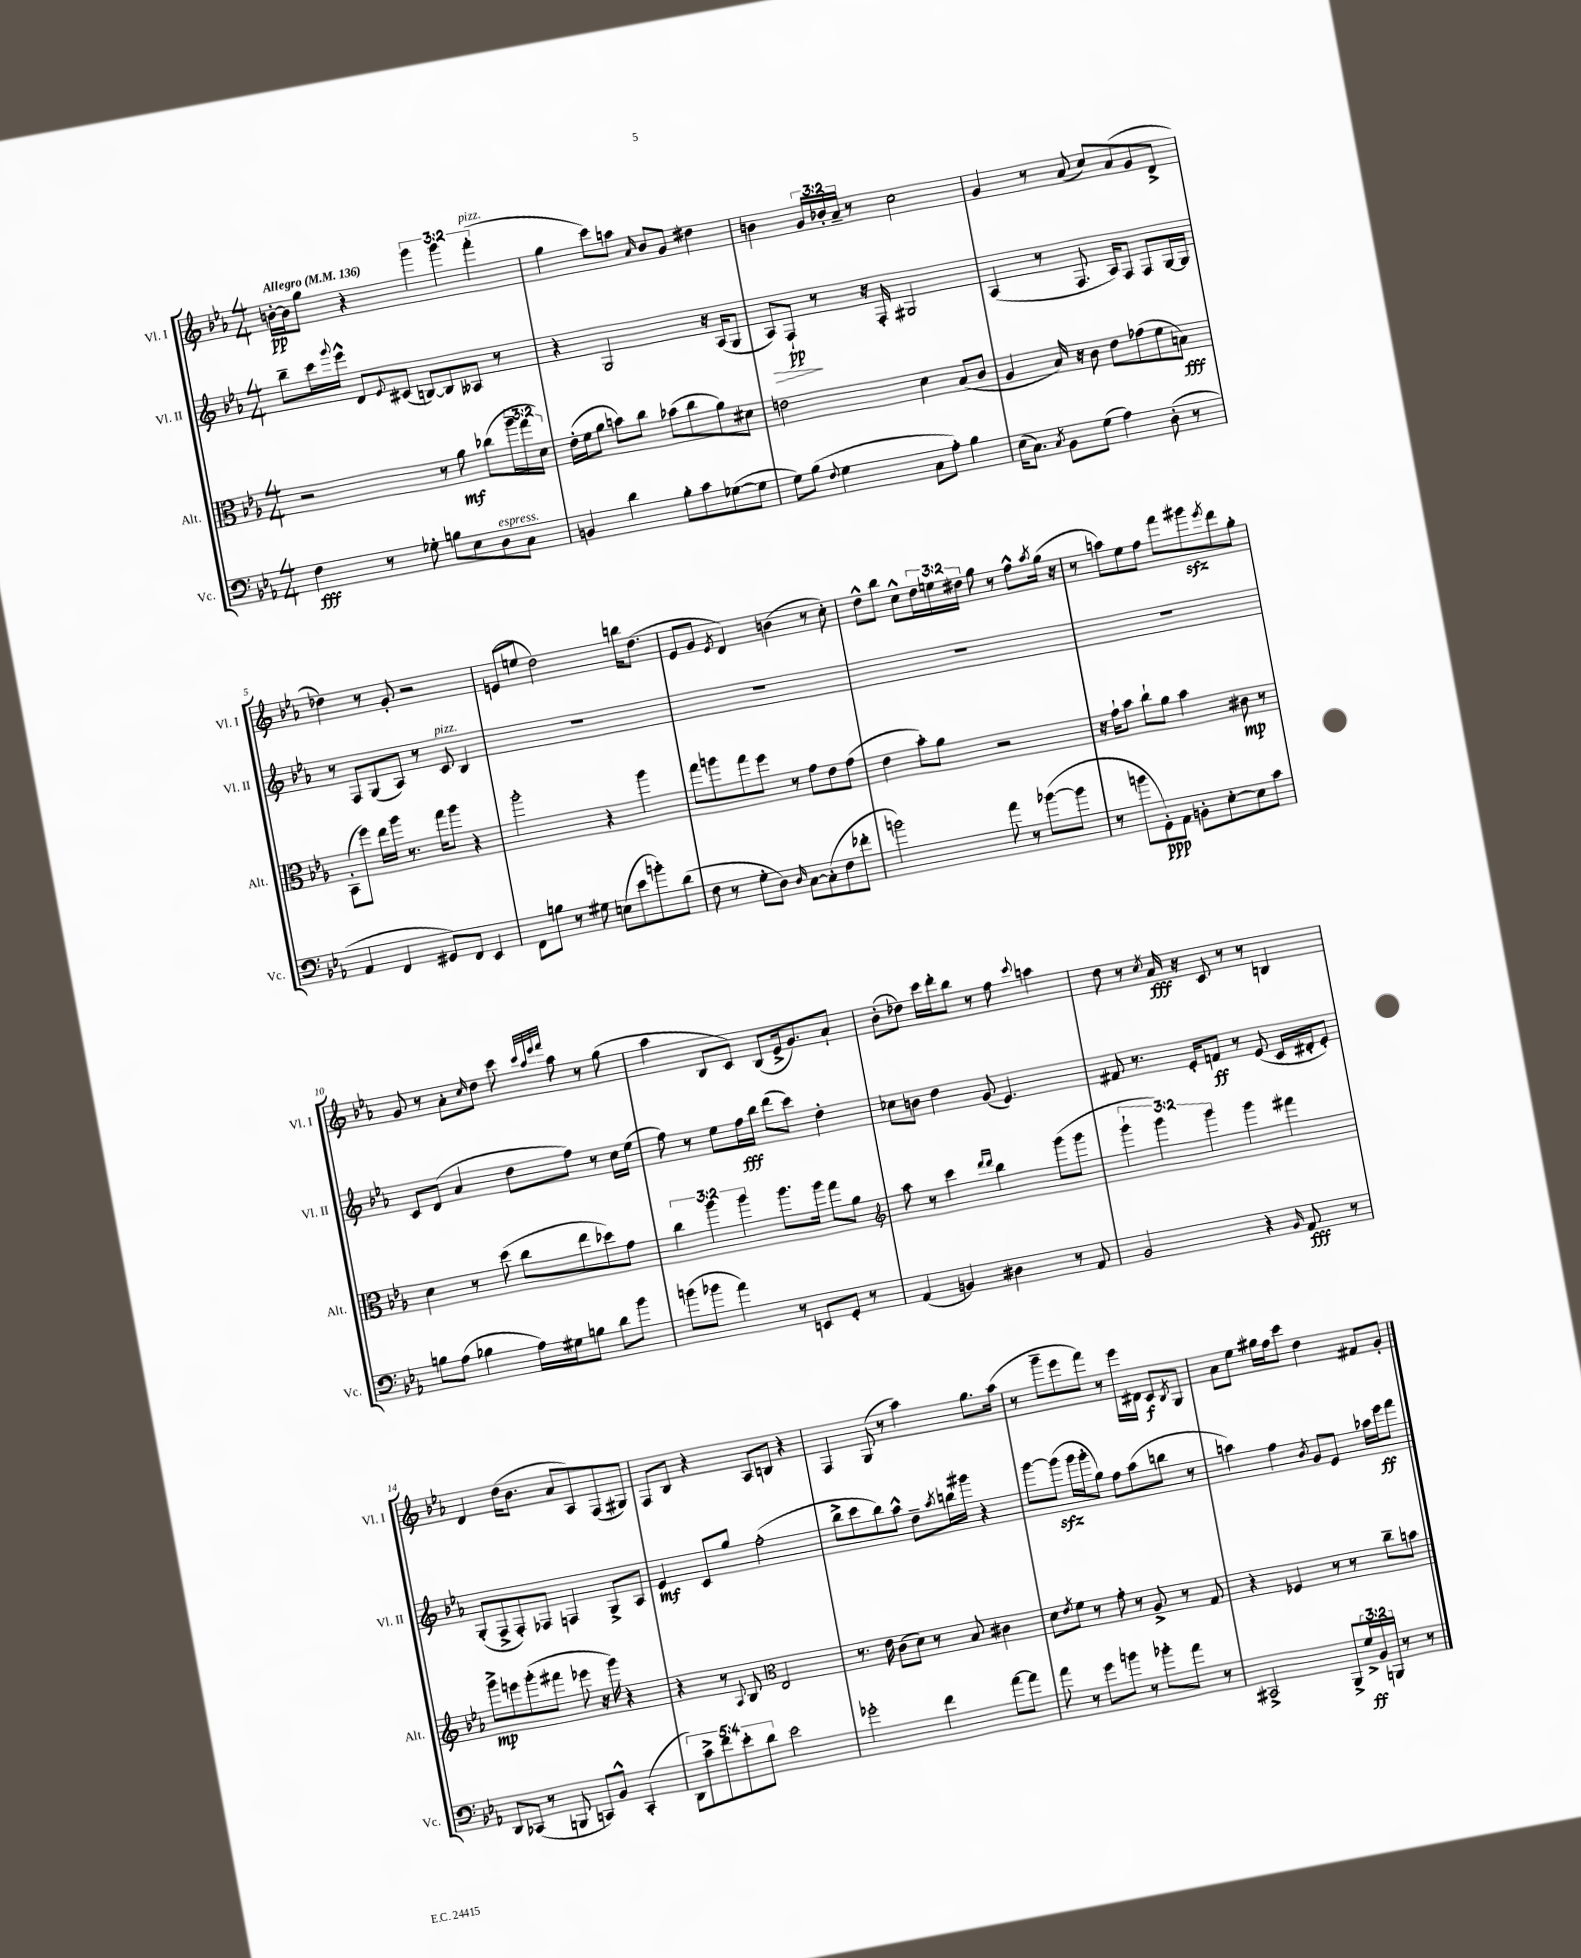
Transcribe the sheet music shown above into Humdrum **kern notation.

**kern	**kern	**kern	**kern
*staff4	*staff3	*staff2	*staff1
*clefF4	*clefC3	*clefG2	*clefG2
*k[b-e-a-]	*k[b-e-a-]	*k[b-e-a-]	*k[b-e-a-]
*M4/4	*M4/4	*M4/4	*M4/4
*MM136	*MM136	*MM136	*MM136
4F	2r	8bb-~	[16b'
.	.	.	16b]
.	.	16ccc	8gg
.	.	8qqggg	.
.	.	16eee-^^	.
8r	.	8d	4r
.	.	8qqe-	.
8G-'	.	(8c#	.
8B	8r	[8B)	6ggg
8E-	8a-	8B]	.
.	.	.	6ggg
8D	(8cc-	8A--	.
.	.	.	(6fff'
8C	24aa-~	8r	.
.	24gg	.	.
.	24d)	.	.
=	=	=	=
4BB	(16e-'	4r	4gg
.	16f	.	.
.	8a-	.	.
4d	8b)	2G	8ccc)
.	8cc	.	8aa
.	.	.	16qqa-
8B-'	(8b-	.	8b-
8c	8cc	.	8g
([8G-	8a-)	16r	4dd#
.	.	(16A-	.
8G-]	8d#	8G	.
=	=	=	=
8G)	2e	8A-)	4b
(8B-	.	8F`	.
8qqF	.	.	.
4G	.	8r	24g
.	.	.	24b-'
.	.	.	24a-~
.	.	16r	8r
.	.	16F'	.
8C	4d	2G#	2cc
8A-')	.	.	.
4B-	(8B-	.	.
.	8c	.	.
=	=	=	=
(16E-	4A-	(4A-	4g
8.C)	.	.	.
8qC	.	.	.
8BB-	16B-)	8r	8r
.	16r	.	.
(8G	8c	8.F	(8a-
4A-)	8e-	.	8cc)
.	.	16A-)	.
.	(8g-	8F	(8a-
(8D'	8f	8F	8g
8r	8B)	[16G	8d^
.	.	16G]	.
=	=	=	=
4AA-	(8BB-'	8r	4dd-)
.	8ff)	8F	.
4FF	16ee-	(8G	8r
.	16aa-	.	.
.	8.r	8A-)	8g'
8GG#)	.	8r	2r
.	16gg	.	.
8FF	8aa-	8c	.
4EE-	4r	4B-	.
=	=	=	=
8FF	2aa-'	1r	(8e
8B	.	.	8ee
8r	.	.	2dd)
8G#	.	.	.
(8E	4r	.	.
8e-	.	.	.
8b')	4aa-	.	16bb
.	.	.	(8.dd
(8d	.	.	.
=	=	=	=
8F	8gg	1r	8e-
8r	8aa	.	8g
.	.	.	8qe-
8G'	8gg	.	4d)
8D)	8ff	.	.
16qqD	.	.	.
[8C	8r	.	(4b
(8C']	8g	.	.
8F	8e-	.	8r
8f-'	(8g	.	8cc')
=	=	=	=
2b)	4e-	1r	8dd^^
.	.	.	8bb-
.	8b-')	.	8cc^^
.	8a-	.	24dd
.	.	.	24ee
.	.	.	24dd#
8a-	2r	.	8gg
8r	.	.	8r
([8b-	.	.	8ff^^
.	.	.	8qaa-
8b-]	.	.	(16gg
.	.	.	16r
=	=	=	=
8r	16r	1r	8r
.	16g`	.	.
8b	8b-	.	8aa)
8GG')	8cc`	.	8ee-
8AA-	8a-	.	8ff
8BB'	4b-	.	8fff
[8E-'	.	.	8ggg#
.	.	.	8qeee-
8E-]	8c#	.	8ddd
8c	8r	.	8gg'
=	=	=	=
8B	4d	8c	8g
(8A-	.	(8d	8r
4B-	8r	4a-	8a-'
.	.	.	16qqcc
.	(8dd	.	8dd
16A-)	8cc	8dd	8ccc
16G#	.	.	.
.	.	.	32qqccc
.	.	.	32qqaa-
.	.	.	32qqeee-
.	.	.	32qqfff
8B	8ee-	8ff)	8aa-
8d	8dd-)	8r	8r
8b-	8g	16cc	(8gg
.	.	(16ee-	.
=	=	=	=
(8b	6cc	8ff)	4aa-
8b-	.	8r	.
.	6aa-	.	.
4a-)	.	8ee-	8B-
.	6aa-	.	.
.	.	16ff	8c)
.	.	16bb-	.
8r	8.aa-	(8ddd	(8B-
8EE	.	8ccc)	16e-^
.	16aa-	.	8.g)
8GG'	8gg	4dd'	.
8r	8a-	.	8a-`
=	=	=	=
*	*clefG2	*	*
(4AA-	8aa-	8cc-	(8b-'
.	8r	8b	8dd-)
4BB)	4ccc	4dd	16ccc
.	.	.	16ddd'
.	.	.	8bb-
.	16qqddd	.	.
.	16qqddd	.	.
4D#	4bb-	(8g	8r
.	.	4.e-)	8ff
.	.	.	8qqccc
8r	(8ggg	.	4aa
8AA-	8ggg	.	.
=	=	=	=
2BB-	6ggg`	8f#	8dd
.	.	8.r	8r
.	6ggg)	.	.
.	.	.	8qcc
.	.	.	16a-
.	.	16e-'	16r
.	6ggg	.	.
.	.	8f	8c
4r	4ggg	8r	8r
.	.	(8e-	8r
16qqBB-	.	.	.
8AA-	4fff#	16c	4B
.	.	16d#'	.
8r	.	8e-')	.
=	=	=	=
8DD	8ggg^	(8G'	4d
(8CC-	8eee	8F^	.
8r	(8ggg'	8F')	(16dd
.	.	.	8.b-
8BBB	8fff#	8F-	.
8CC)	8eee-	4F	8a-
8BB-^^	16r	.	8A-)
.	16ggg)	.	.
(4CC'	4r	8G^	(8F
.	.	8A-	8G#)
=	=	=	=
10DD)	4r	4e-	8F
10c^	.	.	.
.	.	.	8B-
10f	.	.	.
.	8r	8c	4r
10e-'	.	.	.
.	8qqA-	.	.
.	8B-	8gg	.
10d	.	.	.
*	*clefC3	*	*
2e-	2E-	(2ff'	8A-
.	.	.	8B
.	.	.	4r
=	=	=	=
2g-'	8.r	8bb-^	4F
.	.	8ccc	.
.	16e-	.	.
.	(8c	8bb-)	(8G
.	8d)	8aa-^^	8r
4f	8r	8dd~	4aa-)
.	.	8qaa-	.
.	8B-	16bb	.
.	.	16ggg#	.
[8a-	4c#	4r	8.gg
8a-]	.	.	.
.	.	.	(16aa-
=	=	=	=
8a-	8d	[8ggg	8r
.	8qe-	.	.
8r	8f	(8ggg]	8ggg~
8g	8r	16ggg	8eee-
.	.	16ggg'	.
8b	8g'	8gg)	8fff)
8r	8r	8ff	8r
8b-'	8A-^	(8aa-	16eee-
.	.	.	16d#
8a-	8r	8bb	8c
.	.	.	8qB-
8r	8G	8r	8G
=	=	=	=
2CC#^	4r	4aa)	8a-
.	.	.	8ee-
.	4F-	4ff	16gg#
.	.	.	16ff
.	.	.	8ccc
.	.	8qb-	.
8BBB-^	8r	8g	4dd
24G^	8r	8e-	.
24BB-	.	.	.
24BBB	.	.	.
8r	8cc~	16aa-	8f#
.	.	16eee-	.
8r	8b	8fff	8g'
==	==	==	==
*-	*-	*-	*-
